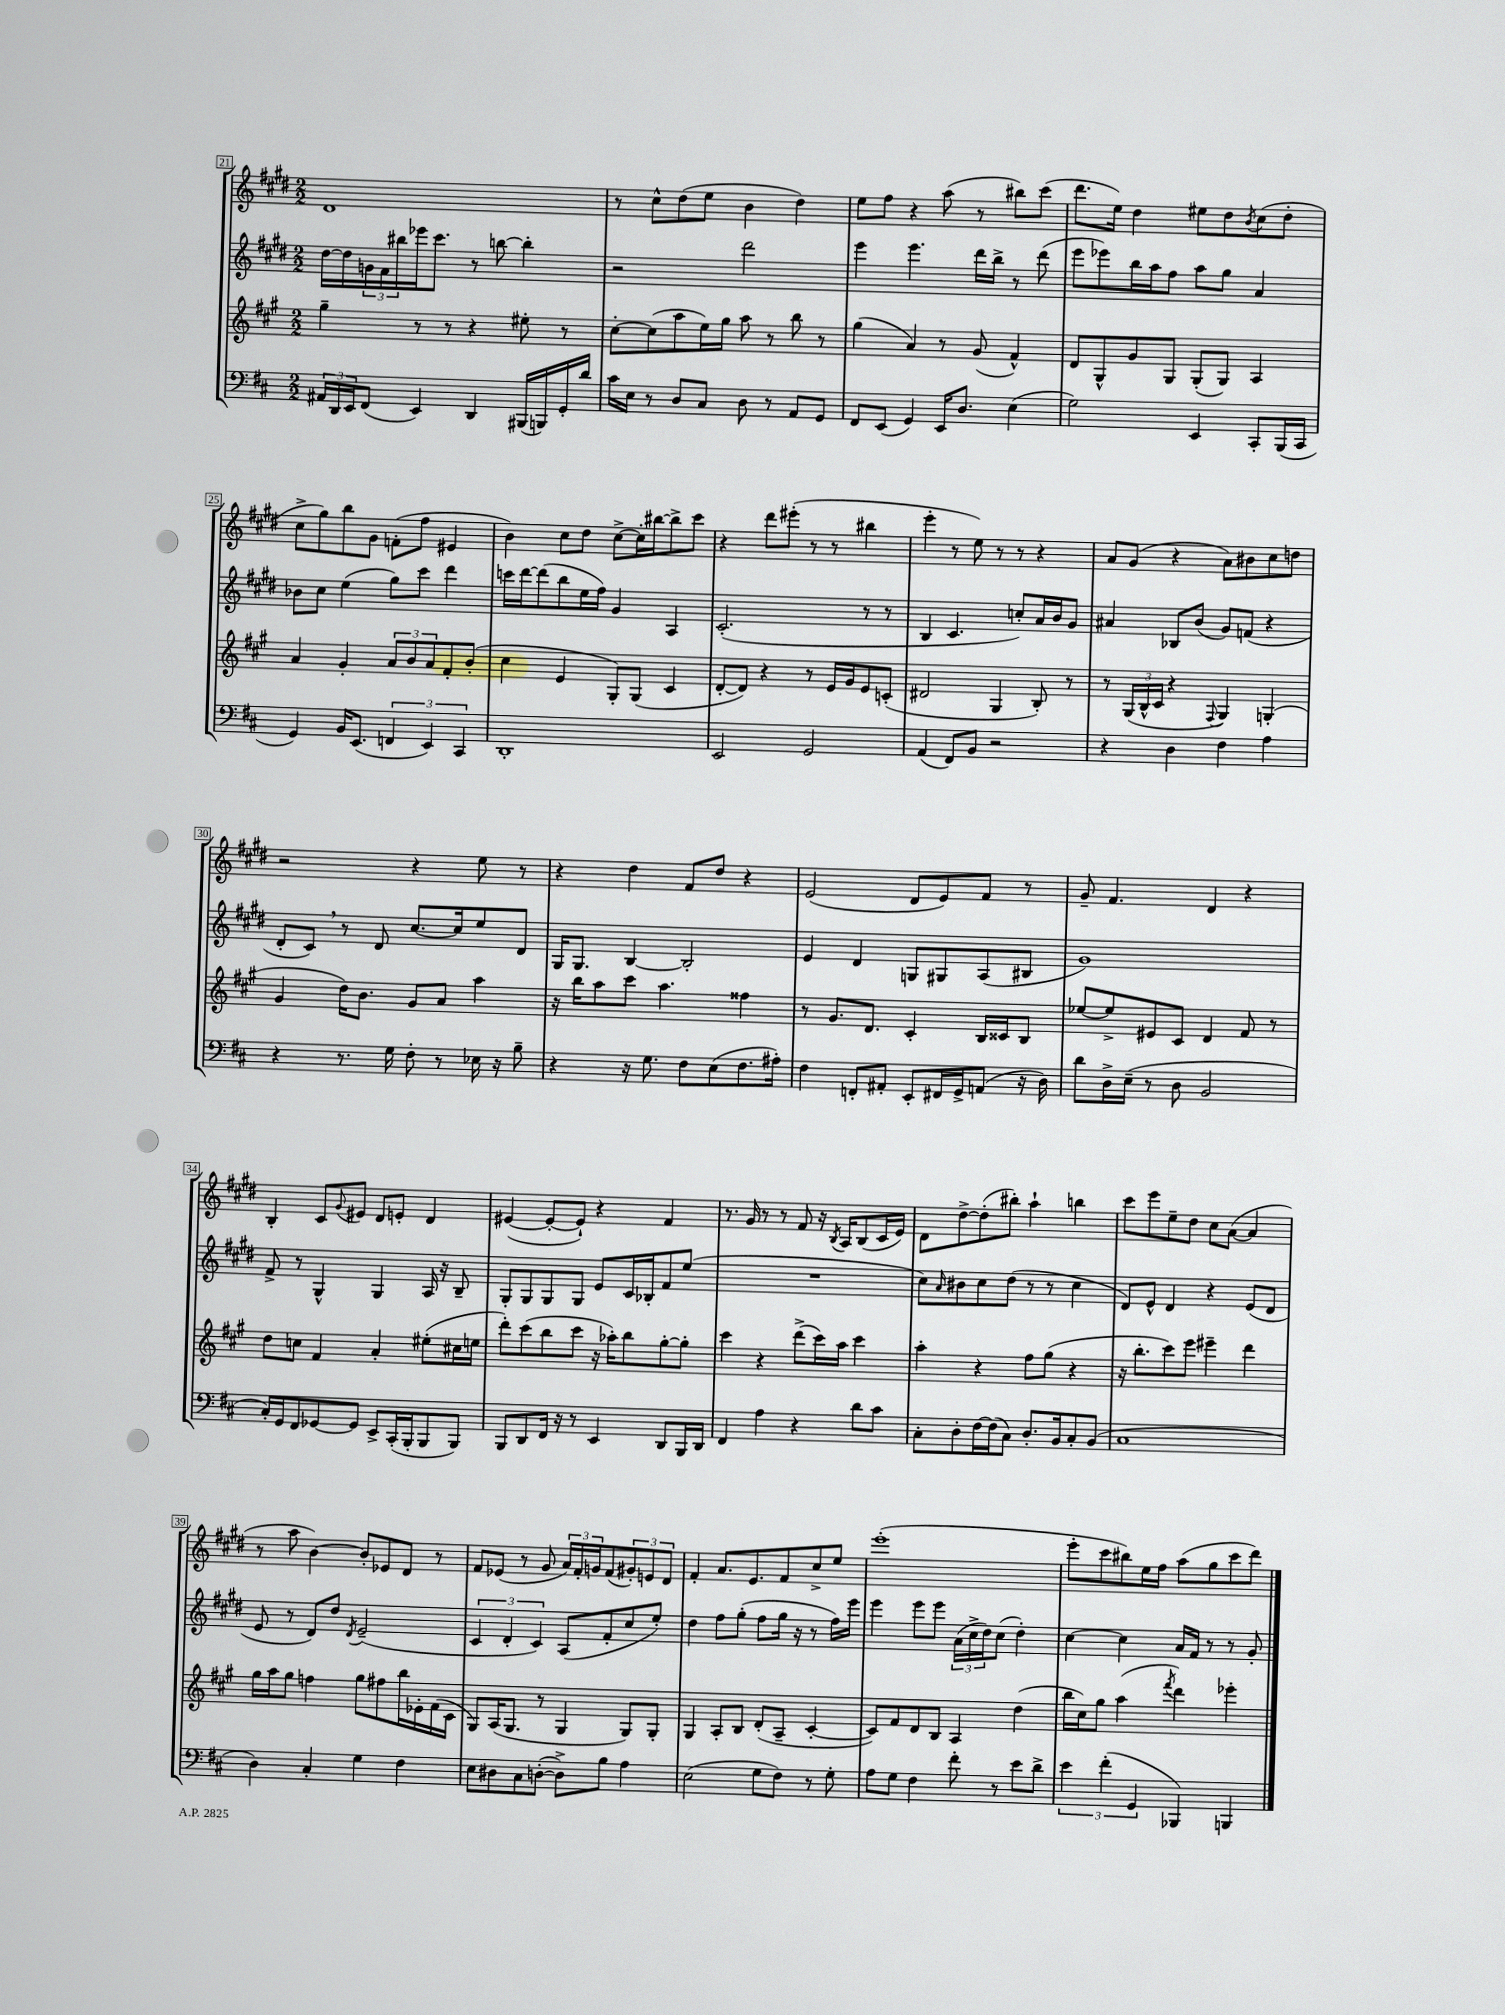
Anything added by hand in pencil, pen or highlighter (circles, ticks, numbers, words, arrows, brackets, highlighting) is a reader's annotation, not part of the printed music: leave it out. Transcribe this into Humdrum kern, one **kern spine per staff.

**kern	**kern	**kern	**kern
*part4	*part3	*part2	*part1
*staff4	*staff3	*staff2	*staff1
*clefF4	*clefG2	*clefG2	*clefG2
*k[f#c#]	*k[f#c#g#]	*k[f#c#g#d#]	*k[f#c#g#d#]
*M2/2	*M2/2	*M2/2	*M2/2
=21	=21	=21	=21
24AA#X/LL	4gg#~\	[16dd#\LL	1d#
24DD/	.	.	.
.	.	16dd#\]	.
24EE/J	.	.	.
(8FF#/J	.	24gn\	.
.	.	24f#\	.
.	.	24bb#X\	.
4EE/)	8r	16eee-X\J	.
.	.	8.ccc#\J	.
.	8r	.	.
4DD/	4r	8r	.
.	.	[8bbn\	.
(16BBB#X/LL	8ee#X'\	4bb'\]	.
16BBBn/)	.	.	.
16GG'/	8r	.	.
16d/JJ	.	.	.
=22	=22	=22	=22
16c#\LL	[8cc#'\L	2r	8r
16E\JJ	.	.	.
8r	(8cc#\]	.	8cc#^^\L
8D/L	8aa\	.	(8dd#\
8C#/J	16ee\L)	.	8ee\J
.	16gg#\JJ	.	.
8D\	8aa\	2ddd#\	4b\
8r	8r	.	.
8AA/L	8bb\	.	4dd#\)
8GG/J	8r	.	.
=23	=23	=23	=23
8FF#/L	(4gg#\	4eee\	8ee\L
(8EE/J	.	.	8ff#\J
4GG/)	4a/)	4.eee\	4r
16EE/KL	8r	.	(8aa\
8.D/J	.	.	.
.	(8g#/	16ddd#\LL	8r
.	.	16bb^\JJ	.
(4E\	4f#^^/)	8r	8bb#X\L)
.	.	(8ddd#\	(8ccc#\J
=24	=24	=24	=24
2G\)	8d/L	8eee\L	8.ddd#\L
.	8G#^^/	8eee-X\)	.
.	.	.	16ee\Jk)
.	8g#/	16bb\L	4dd#\
.	.	16aa\J	.
.	8G#/J	8ff#\J	.
4EE/	(8G#'/L	8aa\L	8ee#X\L
.	8G#/J)	8gg#\J	8dd#\
.	.	.	8qb/
8CC#'/L	4A/	4a/	(8cc#\
(16BBB/L	.	.	8dd#'\J
16CC#/JJ	.	.	.
!!LO:LB:g=z
=25	=25	=25	=25
4GG/)	4a/	8b-X\L	8cc#^\L
.	.	8cc#\J	8gg#\)
16BB/KL	4g#'/	(4ee\	8bb\
(8.EE/J	.	.	.
.	.	.	8g#\J
6FFn/	12a/L	8gg#\L)	(8fn'\L
.	12b/	.	.
.	.	8ccc#\J	8ff#\J
6EE/)	12a/	.	.
.	8f#'/	4ddd#\	4e#X/
6CC#/	.	.	.
.	(8b'/J	.	.
=26	=26	=26	=26
1DD'	4cc#\	16cccn\LL	4b\)
.	.	[16ddd#\J	.
.	.	(8ddd#\]	.
.	4e/	8bb\	8cc#\L
.	.	16ee\L	8dd#\J
.	.	16ff#\JJ)	.
.	8G#'/L)	4g#/	[8cc#^\L
.	(8G#/J	.	16cc#'\L]
.	.	.	[16bb#X\J
.	4c#/	4A/	8bb#^\]
.	.	.	8ccc#\J
=27	=27	=27	=27
2EE/	[8d'/L	(2.c#'/	4r
.	8d/J])	.	.
.	4r	.	8ddd#\L
.	.	.	(8eee#X'\J
2GG/	8r	.	8r
.	16e/LL	.	8r
.	16g#/J	.	.
.	8e/	8r	4bb#X\
.	(8cn'/J	8r	.
=28	=28	=28	=28
(4AA/	2d#X/	4B/	4eee'\
8FF#/L)	.	4.c#/	8r
8BB/J	.	.	8ee\)
2r	4G#/	.	8r
.	.	8ccn'/L)	8r
.	8B'/)	16a/L	4r
.	.	16b/J	.
.	8r	8g#/J	.
=29	=29	=29	=29
4r	8r	4a#X/	8a/L
.	(24G#/LL	.	(8g#/J
.	24B^^/	.	.
.	24c#/JJ	.	.
4D\	4r	8B-X/L	4r
.	.	(8b/J	.
.	8qqF#/	.	.
4F#\	4G#/)	8g#/L)	8a\L)
.	.	(8fn/J	8b#X\
4A\	(4Gn'/	4r	8cc#\
.	.	.	8ddn\J
!!LO:LB:g=z
=30	=30	=30	=30
4r	4g#/	8d#'/L	2r
.	.	8c#,/J)	.
8.r	16dd\KL)	8r	.
.	8.b\J	.	.
.	.	8d#/	.
16G\	.	.	.
8F#'\	8g#/L	[8.cc#/L	4r
8r	8a/J	.	.
.	.	16cc#/k]	.
16E-X\	4aa\	8ee/	8ee\
16r	.	.	.
8B~\	.	8d#/J	8r
=31	=31	=31	=31
4r	16r	16G#/KL	4r
.	16bb\KL	8.G#/J	.
.	8aa\	.	.
16r	8ccc#\J	[4B/	4dd#\
8.G\	.	.	.
.	4.aa\	.	.
8F#\L	.	2B'/]	8f#/L
(8E\	.	.	8dd#/J
8.F#\	4ff##X\	.	4r
16A#X'\Jk)	.	.	.
=32	=32	=32	=32
4F#\	8r	4e/	(2e/
.	8.g#/L	.	.
8FFn'/L	.	4d#/	.
.	8.d/J	.	.
8AA#X'/J	.	.	.
8EE'/L	4c#'/	8Gn/L	8d#/L
16FF#X/L	.	8G#X/	8e/)
16GG^/J	.	.	.
(8AAn/J	16B/LL	(8A/	8f#/J
.	16c##X/J	.	.
16r	8B/J	8B#X/J	8r
16D\)	.	.	.
=33	=33	=33	=33
8d\L	[8ee-X/L	1g#)	8g#~/
16D^\L	8ee-^/]	.	4.f#/
(16E~\JJ	.	.	.
8r	8e#X/	.	.
8D\	8c#/J	.	.
2BB/	4d/	.	4d#/
.	8f#/	.	4r
.	8r	.	.
!!LO:LB:g=z
=34	=34	=34	=34
16C#'/LL)	8dd\L	8f#^/	4B'/
16GG/J	.	.	.
8FF#/	8ccn\J	8r	.
[8GG-X/	4f#/	4G#^^/	8c#/L
.	.	.	8qqg#/
8GG-/J]	.	.	8e#X/J
8EE^/L	4a'/	4G#/	8d#/L
(16CC#'/L	.	.	8en'/J
16BBB'/J	.	.	.
8BBB/	(8ee#X'\L	16A/	4d#/
.	.	16r	.
8BBB/J)	16cc#X\L	8B~/	.
.	16een\JJ	.	.
=35	=35	=35	=35
8BBB/L	8ddd'\L)	8G#'/L	([4e#X/
8DD/	(8ccc#\	8G#/	.
16FF#/Jk	8bb\	8G#/	8e#'/L_
16r	.	.	.
8r	8ccc#\J	8G#/J	8e#`/J])
4EE/	16r	8e/L	4r
.	16aa-X'\KL)	.	.
.	8bb\	16c#/L	.
.	.	16B-X'/J	.
8DD/L	[8gg#'\	8f#/	4f#/
16BBB/L	8gg#'\J]	(8ee/J	.
16DD/JJ	.	.	.
=36	=36	=36	=36
4FF#/	4ccc#\	1r	8.r
.	.	.	16g#/
4A\	4r	.	8r
.	.	.	8r
4r	(8ddd^\L	.	8f#/
.	16ccc#\L)	.	16r
.	.	.	8qB/
.	16aa\JJ	.	16A/KL
8d\L	4ccc#\	.	(8B/
8c#\J	.	.	16c#/L
.	.	.	16e/JJ)
=37	=37	=37	=37
8C#'\L	4aa'\	8cc#\L)	8d#\L
.	.	16qqa/	.
8D'\	.	8b#X\	[8dd#^\
[16F#\L	4r	8cc#\	(8dd#'\]
(16F#\J]	.	.	.
8C#\J)	.	(8dd#\J	8bb#X'\J)
8.D'/L	8ff#\L	8r	4aa`\
.	(8gg#\J	8r	.
16BB/k	.	.	.
8C#'/	4r	4cc#\	4bbn\
(8BB/J	.	.	.
=38	=38	=38	=38
1C#	16r	8d#/L)	8ccc#\L
.	8.bb'\L	.	.
.	.	8e^^/J	8eee\
.	8ccc#\)	4d#/	8ee~\
.	8eee\J	.	8dd#\J
.	4eee#X~\	4r	8cc#\L
.	.	.	([8a\J
.	4ddd\	(8e/L	4a/]
.	.	8d#/J	.
!!LO:LB:g=z
=39	=39	=39	=39
4D\)	16gg#\LL	8e/	8r
.	16aa\J	.	.
.	8gg#\J	8r	8aa\
4C#'/	4ffn\	8d#/L)	[4b\)
.	.	8dd#/J	.
.	.	8qd#/	.
4G\	8gg#\L	(2e~/	8b'/L]
.	8ff#X\	.	8e-X/
4F#\	16bb\L	.	8d#/J
.	16e-X'\	.	.
.	(16f#\	.	8r
.	16c#\JJ	.	.
=40	=40	=40	=40
8E\L	8G#/L)	6c#/	8f#/L
8D#X\	(16A/K	.	(8e-X/J
.	.	6d#'/	.
.	8.G#/J	.	.
8C#\	.	.	8r
.	.	6c#/)	.
([8Dn'\J	8r	.	8g#/
8D^\L])	4G#/	(8A/L	24a/LL)
.	.	.	24f#'/
.	.	.	24gn/J
8B\J	.	8f#'/	(8f#/
4A\	8G#/L)	8cc#/	12g#X'/)
.	.	.	12en/
.	8G#'/J	8ee'/J)	.
.	.	.	12d#/J
=41	=41	=41	=41
(2E\	4G#/	4dd#\	4f#'/
.	8A'/L	8ff#\L	8.a/L
.	8B/J	(8gg#'\J	.
.	.	.	8.e/
8G\L	(8d'/L	8ff#\L	.
8F#\J)	8A~/J	16gg#\Jk	8f#/
.	.	16r	.
8r	[4c#'/	8r	8cc#^/
8G'\	.	16ff#\LL)	8ee/J
.	.	16eee\JJ	.
=42	=42	=42	=42
8A\L	8c#/L])	4eee\	(1eee'
8G\J	8f#/	.	.
4F#\	8d/	8eee\L	.
.	8B/J	8eee\J	.
8f#'\	4A/	(24a\LL	.
.	.	24cc#^\	.
.	.	24dd#\J)	.
8r	.	(8cc#\J	.
8e\L	(4dd\	4dd#'\)	.
8d^\J	.	.	.
=43	=43	=43	=43
6e\	16bb\LL	[4cc#\	8eee'\L
.	16cc#\J)	.	.
.	8gg#\J	.	8ccc#\
(6f#'\	.	.	.
.	(4aa\	4cc#\]	8bb#X\)
6GG/	.	.	.
.	.	.	16ee\L
.	.	.	16ff#\JJ
.	8qfff#/	.	.
4BBB-X/)	4ddd\)	16a/LL	(8aa\L
.	.	16f#/JJ	.
.	.	8r	8gg#\
4BBBn/	4eee-X'\	8r	8ccc#\
.	.	8g#'/	8ddd#\J)
==	==	==	==
*-	*-	*-	*-
